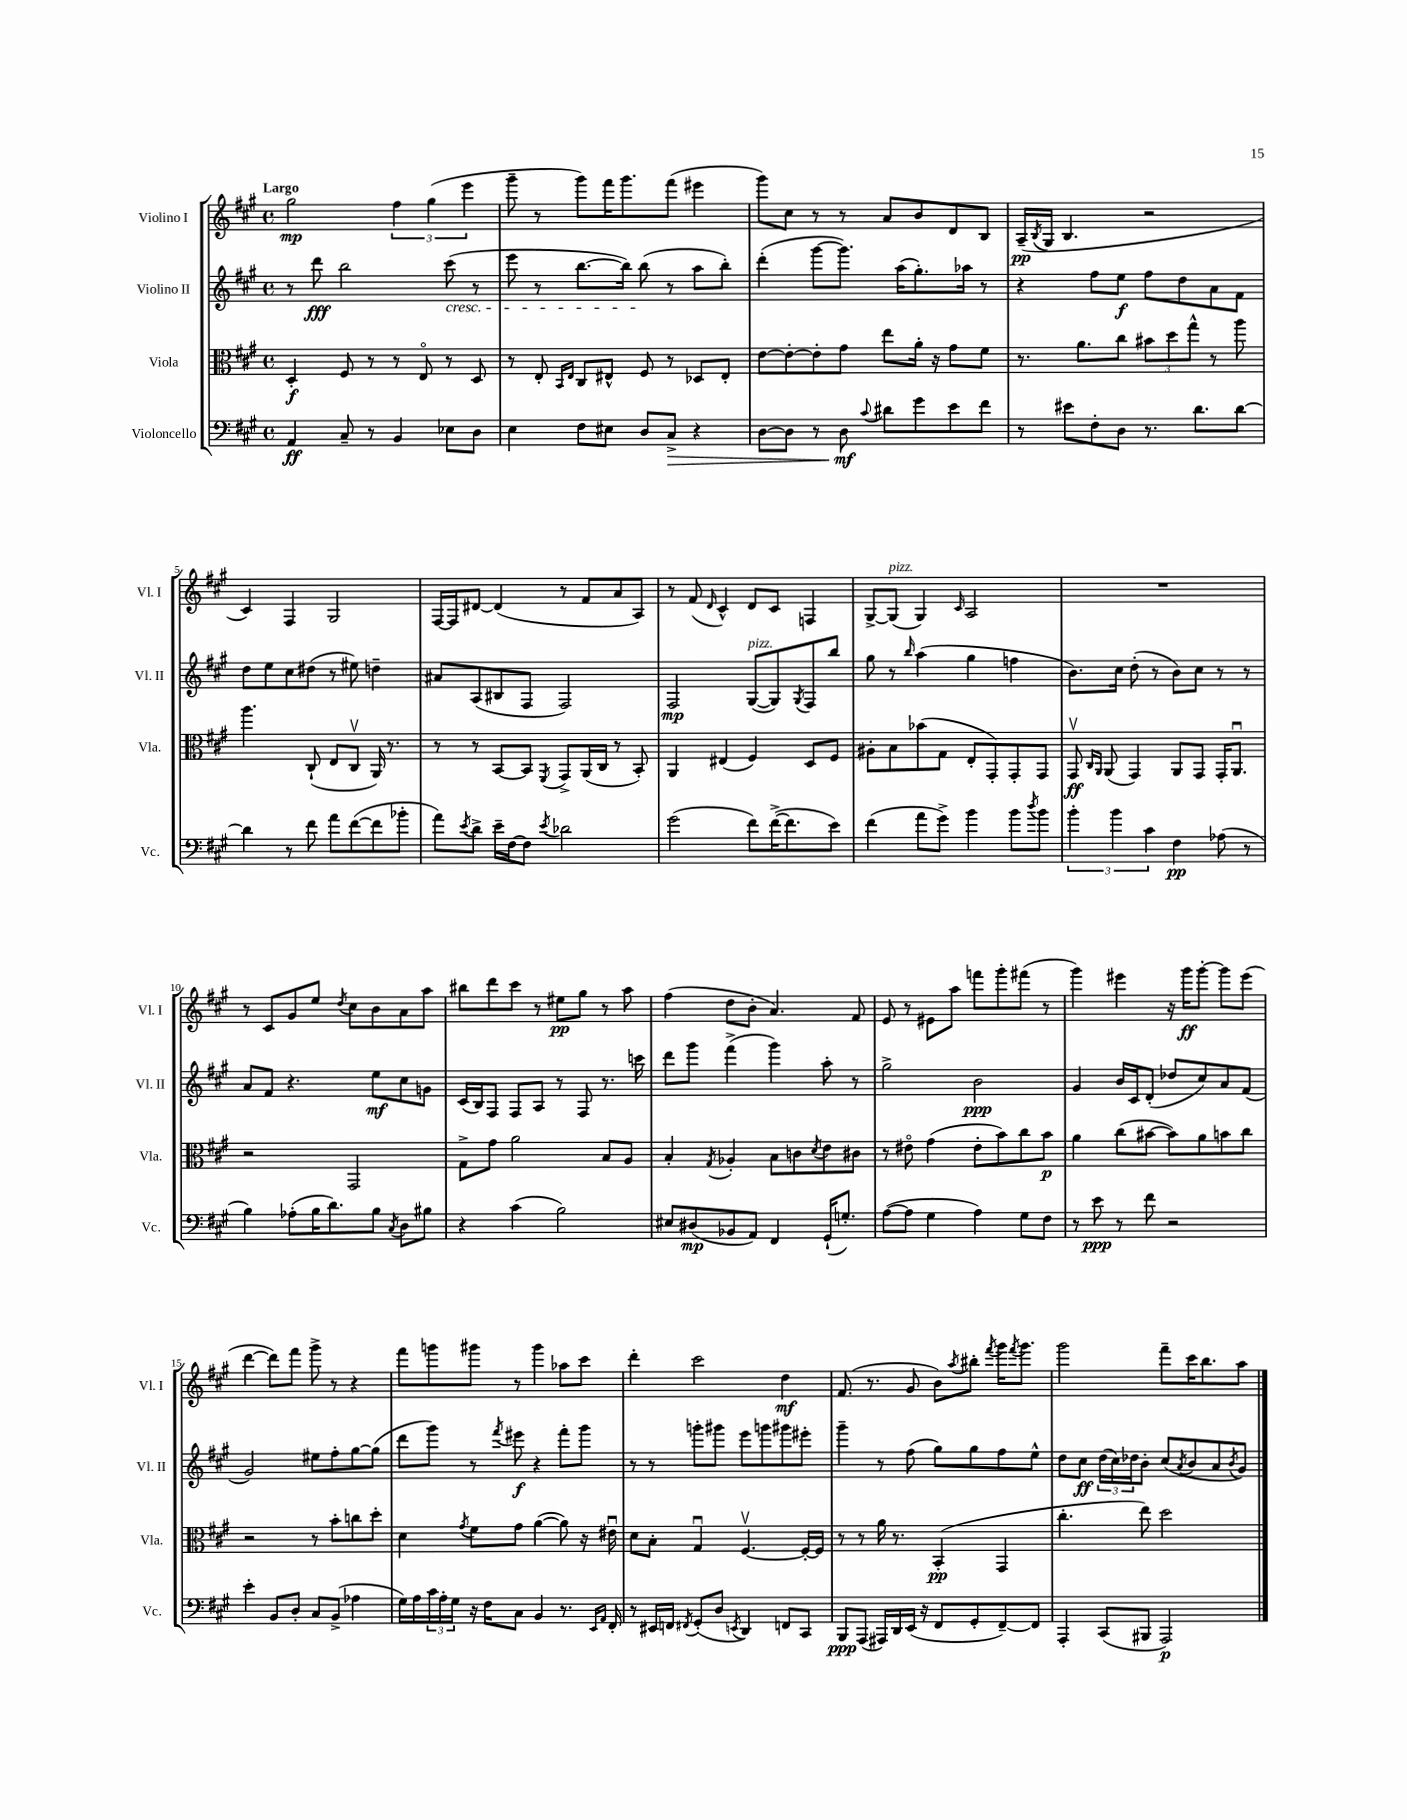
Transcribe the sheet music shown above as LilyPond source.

<<
\new StaffGroup <<
\new Staff = "s0" \with { instrumentName = "Violino I" shortInstrumentName = "Vl. I" } {
    \clef treble \key a \major \defaultTimeSignature \time 4/4 \tempo "Largo"
    gis''2\mp \tuplet 3/2 { fis''4 gis''4( e'''4 } |
    gis'''8-- r8 gis'''8) fis'''16 gis'''8. fis'''8( eis'''4 |
    gis'''8) cis''8 r8 r8 a'8 b'8 d'8 b8 |
    a16--\pp( \acciaccatura { b8 } gis16 b4. r2 |
    cis'4) fis4 gis2 |
    fis16~ fis16 dis'8~ dis'4( r8 fis'8 a'8 a8) |
    r8 fis'8( \grace { d'16 } cis'4-^) d'8 cis'8 f4 |
    gis8~-> gis8^\markup { \italic "pizz." }( gis4) \grace { cis'16 } a2 |
    R1 |
    r8 cis'8 gis'8 e''8 \acciaccatura { d''8 } cis''8 b'8 a'8 a''8 |
    bis''8 d'''8 cis'''8 r8 eis''8\pp gis''8 r8 a''8 |
    fis''4( d''8 b'8-. a'4.) fis'8 |
    e'8 r8 eis'8 a''8 f'''8 gis'''8-. fis'''8( r8 |
    gis'''4) eis'''4 r16 gis'''16\ff gis'''8~-. gis'''8 eis'''8( |
    d'''4~ d'''8) fis'''8 gis'''8-> r8 r4 |
    fis'''8 g'''8 gis'''8 r8 gis'''4 aes''8 cis'''8 |
    d'''4-. cis'''2 d''4\mf |
    fis'8.( r8. gis'8 b'8) \acciaccatura { a''8 } bis''8-. \acciaccatura { fis'''8 } gis'''16 \acciaccatura { fis'''8 } gis'''8. |
    gis'''2 fis'''8-- cis'''16 b''8. a''8 \bar "|." |
}
\new Staff = "s1" \with { instrumentName = "Violino II" shortInstrumentName = "Vl. II" } {
    \clef treble \key a \major \defaultTimeSignature \time 4/4
    r8 d'''8\fff b''2 cis'''8\cresc( r8 |
    e'''8 r8 b''8.~ b''16) b''8\!( r8 a''8 b''8-.) |
    d'''4-.( gis'''8~ gis'''8.) a''16( gis''8.-.) aes''16 r8 |
    r4 fis''8 e''8\f fis''8 d''8 a'8 fis'8 |
    d''8 e''8 cis''8 dis''8( r8 eis''8) d''4-- |
    ais'8 a8( bis8 fis8 fis2) |
    fis2\mp gis8~^\markup { \italic "pizz." }( gis8) \acciaccatura { gis8 } fis8 b''8 |
    gis''8 r8 \grace { b''16 } a''4( gis''4 f''4 |
    b'8.) cis''16 d''8-.( r8 b'8) cis''8 r8 r8 |
    a'8 fis'8 r4. e''8\mf cis''8 g'8 |
    cis'16( b16) fis8 fis8 a8 r8 fis8 r8. c'''16 |
    d'''8 gis'''8 fis'''4->( gis'''4) a''8-. r8 |
    gis''2-> b'2\ppp |
    gis'4 b'16 cis'16 d'8-.( des''8 cis''8) a'8 fis'8( |
    gis'2) eis''8 fis''8-. gis''8~ gis''8( |
    d'''8 gis'''8) r8 \acciaccatura { fis'''8 } eis'''8\f r4 fis'''8-. gis'''8 |
    r8 r8 g'''8-. gis'''8 e'''8 g'''8 gis'''8 eis'''8-. |
    gis'''4-- r8 fis''8( gis''8) gis''8 fis''8 e''8-^ |
    d''8 cis''8\ff \tuplet 3/2 { d''16( cis''16) des''16 } b'8-. cis''8( \acciaccatura { a'8 } b'8 a'8 \acciaccatura { b'8 } gis'8) \bar "|." |
}
\new Staff = "s2" \with { instrumentName = "Viola" shortInstrumentName = "Vla." } {
    \clef alto \key a \major \defaultTimeSignature \time 4/4
    d4-.\f fis8 r8 r8 e8\flageolet r8 d8 |
    r8 e8-. \grace { b,16 e16 } cis8 eis8-^ fis8 r8 des8 eis8-. |
    e'8~ e'8~-. e'8-. gis'8 e''8 a'16-. r16 gis'8 fis'8 |
    r8. a'8. cis''8 \tuplet 3/2 { bis'8 d''8 gis''8-^ } r8 a''8 |
    a''4. cis8-!( e8 cis8\upbow a,16) r8. |
    r8 r8 b,8~ b,8 \acciaccatura { fis,8 } gis,8-> a,16( cis16 r8 b,8-.) |
    a,4 eis4( fis4) d8 fis8 |
    ais8-. b8 bes'8( gis8 e8-. gis,8-.) gis,8-. gis,8 |
    gis,8\upbow\ff \grace { cis16 a,16 } a,8( gis,4) a,8 gis,8 gis,16-. a,8.\downbow |
    r2 gis,2 |
    gis8-> gis'8 a'2 b8 a8 |
    b4-. \acciaccatura { gis8 } aes4-. b8 c'8 \acciaccatura { d'8 } e'8 cis'8 |
    r8 eis'8\flageolet gis'4( eis'8-. b'8) cis''8 b'8\p |
    a'4 cis''8( bis'8~ bis'8) a'8 b'8 cis''8 |
    r2 r8 b'8-. c''8 d''8-. |
    d'4 \acciaccatura { gis'8 } fis'8 gis'8 a'4~( a'8) r16 eis'16\downbow |
    d'8 b8-. gis4\downbow fis4.~\upbow fis16~-. fis16 |
    r8 r8 a'16 r8. b,4-.\pp( gis,4 |
    cis''4.-. e''8) d''2 \bar "|." |
}
\new Staff = "s3" \with { instrumentName = "Violoncello" shortInstrumentName = "Vc." } {
    \clef bass \key a \major \defaultTimeSignature \time 4/4
    a,4\ff cis8-- r8 b,4 ees8 d8 |
    e4 fis8 eis8 d8 cis8->\> r4 |
    d8~ d8 r8 d8\mf\! \appoggiatura { cis'8 } dis'8 gis'8 e'8 fis'8 |
    r8 eis'8 fis8-. d8 r8. d'8. d'8~ |
    d'4 r8 fis'8 a'8 fis'8~( fis'8 bes'8-. |
    a'8) \acciaccatura { e'8 } d'8-> e'16-- fis16~ fis8 \acciaccatura { e'8 } des'2 |
    gis'2( fis'8) fis'16~->( fis'8. e'8) |
    fis'4( a'8 gis'8->) b'4 b'8 \acciaccatura { d''8 } b'8 |
    \tuplet 3/2 { b'4-. b'4 cis'4 } fis4\pp aes8( r8 |
    b4) aes8-.( b16 d'8.) b8 \acciaccatura { cis8 } d8 bis8 |
    r4 cis'4( b2) |
    eis8 dis8\mp( bes,8 a,8) fis,4 gis,16-!( g8.-.) |
    a8~( a8 gis4 a4) gis8 fis8 |
    r8 e'8\ppp r8 fis'8 r2 |
    e'4-. b,8 d8-. cis8 b,8->( aes4 |
    gis16) a16 \tuplet 3/2 { cis'16 a16-. gis16 } r16 fis16 cis8 b,4 r8. \grace { e,16 a,16 } fis,16-. |
    r8 eis,16 f,16 \acciaccatura { fis,8 } gis,8-.( d8 \acciaccatura { e,8 } d,4) f,8 cis,8 |
    b,,8\ppp a,,8( ais,,16) d,16 e,16( r16 fis,8 gis,8-. fis,8~--) fis,8 |
    a,,4-. cis,8( bis,,8 a,,2\p) \bar "|." |
}
>>
>>
